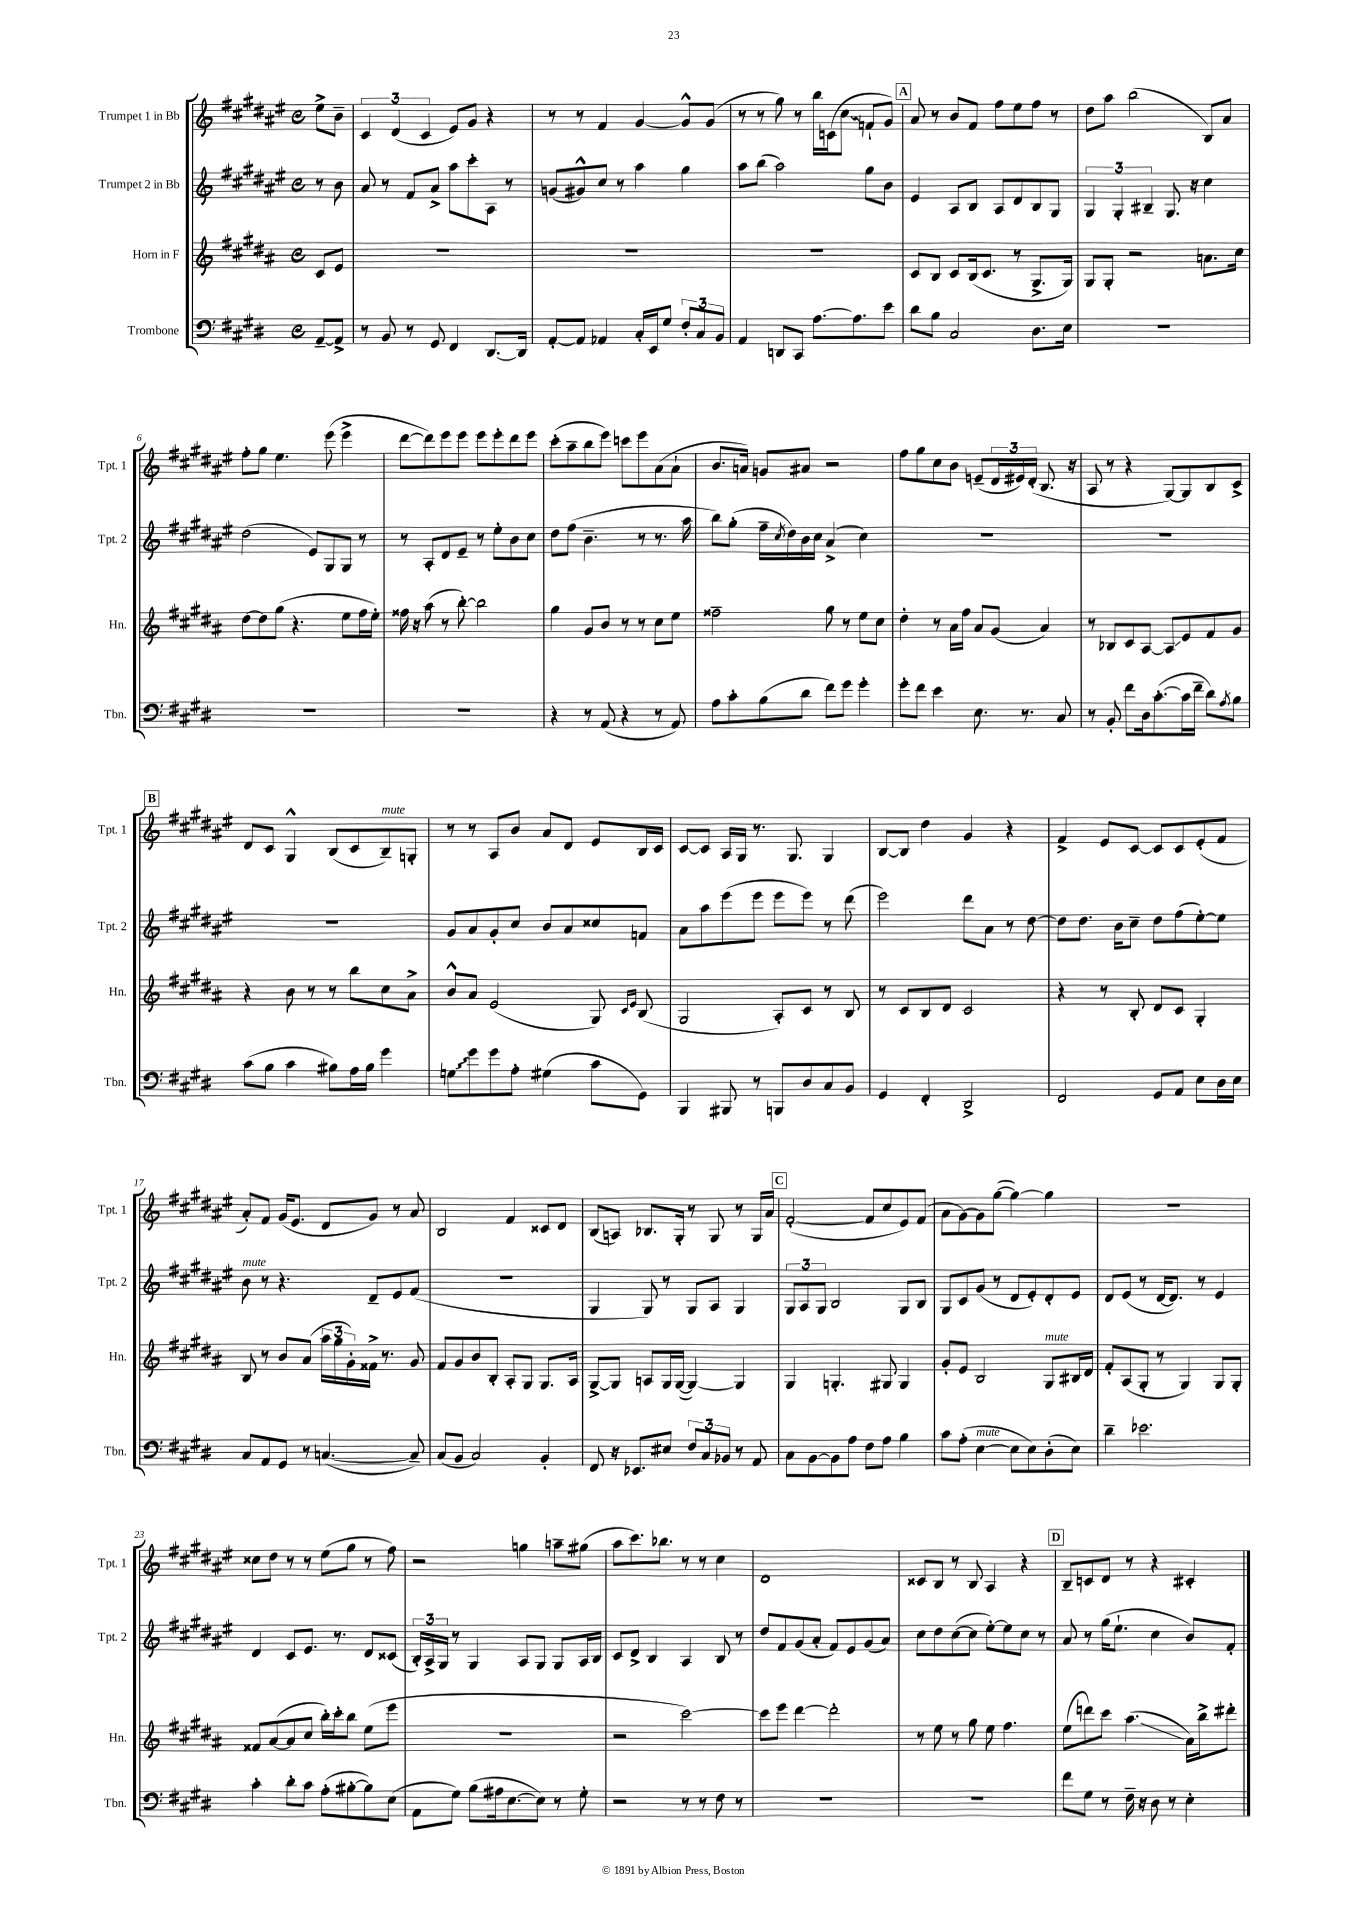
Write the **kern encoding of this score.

**kern	**kern	**kern	**kern
*staff4	*staff3	*staff2	*staff1
*clefF4	*clefG2	*clefG2	*clefG2
*k[f#c#g#d#]	*k[f#c#g#d#a#]	*k[f#c#g#d#a#e#]	*k[f#c#g#d#a#e#]
*M4/4	*M4/4	*M4/4	*M4/4
*met(c)	*met(c)	*met(c)	*met(c)
[8AA~	8c#	8r	8ee#^
8AA^]	8e	8b	8b~
=	=	=	=
8r	1r	8a#	6c#
8BB	.	8r	.
.	.	.	(6d#
8r	.	8f#	.
.	.	.	6c#
8GG#	.	8a#^	.
4FF#	.	8aa#	8e#)
.	.	8ccc#'	8g#
[8.DD#	.	8A#	4r
.	.	8r	.
16DD#]	.	.	.
=	=	=	=
[8AA'	1r	(8g	8r
8AA]	.	8g#^^)	8r
4AA-	.	8cc#	4f#
.	.	8r	.
16C#'	.	4aa#	[4g#
16EE	.	.	.
8G#	.	.	.
12F#'	.	4gg#	8g#^^]
12C#	.	.	.
.	.	.	(8g#
12BB	.	.	.
=	=	=	=
4AA	1r	8aa#	8r
.	.	(8bb	8r
8DD	.	2aa#)	8gg#)
8CC#	.	.	8r
[8.A	.	.	16bb
.	.	.	(16c
.	.	.	8cc#
8.A]	.	.	.
.	.	8gg#	8f`
8e	.	8b	8g#)
=	=	=	=
8d#	8c#	4e#	8a#
8B	8B	.	8r
2C#	8c#	8A#	8b
.	(16B	8B	8f#
.	8.c#	.	.
.	.	8A#	8ff#
.	8r	8d#	8ee#
8.D#	8.G#^	8B	8ff#
.	.	8G#	8r
16E	16G#)	.	.
=	=	=	=
1r	8G#	6G#	8dd#
.	8G#'	.	8aa#
.	.	6G#'	.
.	2r	.	(2bb
.	.	6B#~	.
.	.	8.G#	.
.	.	16r	.
.	8.a	4cc#	8B)
.	.	.	8a#
.	16cc#	.	.
=	=	=	=
1r	[8dd#	(2dd#	8ff#'
.	8dd#]	.	8gg#
.	(8gg#	.	4.ee#
.	4.r	.	.
.	.	8e#)	.
.	.	8G#	(8eee#
.	8ee	8G#	4eee#^
.	16ff#	8r	.
.	16ee')	.	.
=	=	=	=
1r	16ff##	8r	[8ddd#
.	16r	.	.
.	(8aa#	8A#'	8ddd#])
.	8r	8d#	8eee#
.	[8bb')	8e#~	8eee#
.	2bb]	8r	8eee#
.	.	8ee#'	8eee#'
.	.	8b	8ddd#
.	.	8cc#	8eee#
=	=	=	=
4r	4gg#	8dd#	(8ccc#'
.	.	(8ff#	8aa#~
8r	8g#	4.b~	8bb
(8AA	8b	.	8eee#)
4r	8r	.	8ccc
.	8r	8r	8eee#
8r	8cc#	8.r	(8a#
8AA)	8ee	.	8a#`
.	.	16aa#	.
=	=	=	=
8A	2ff##~	8bb)	8.b
8c#'	.	(8gg#'	.
.	.	.	16a)
(8B	.	16ff#~	8g
.	.	8qcc#	.
.	.	16dd#)	.
8d#	.	16b	8a#
.	.	16cc#	.
8f#)	8gg#	(4a#^	2r
8g#	8r	.	.
4g#'	8ee	4cc#)	.
.	8cc#	.	.
=	=	=	=
8g#'	4dd#'	1r	8ff#
8f#	.	.	8gg#
4e	8r	.	8cc#
.	16a#	.	8b
.	16ff#	.	.
8.E	8a#	.	(8e~
.	(8g#	.	24d#
.	.	.	24e#)
8.r	.	.	.
.	.	.	(24d#'
.	4a#)	.	8.B
8C#	.	.	.
.	.	.	16r
=	=	=	=
8r	8r	1r	8A#
8BB'	8B-	.	8r
8f#	8c#	.	4r
16D#	[8A#	.	.
([8.c#'	.	.	.
.	8A#]	.	[8G#)
16c#]	8e	.	8G#]
16f#~	.	.	.
8d#)	8f#	.	8B
8qA	.	.	.
8B	8g#	.	8c#^
=	=	=	=
(8c#	4r	1r	8d#
8B	.	.	8c#
4c#	8b	.	4G#^^
.	8r	.	.
8B#)	8r	.	(8B
16A	8bb	.	8c#
16B#	.	.	.
4g#	8cc#	.	8B~)
.	8a#^	.	8G'
=	=	=	=
8G	8b^^	8g#	8r
8g#	8a#	8a#	8r
8g#	(2e	8g#'	8A#
8A'	.	8cc#	8b
(4G#	.	8b	8a#
.	.	8a#	8d#
8c#	8G#)	8cc##	8e#
.	16qqc#	.	.
.	16qqe	.	.
8GG#)	(8B	8f	16B
.	.	.	16c#
=	=	=	=
4BBB	2G#	8a#	[8c#
.	.	8aa#	8c#]
8BBB#	.	(8eee#	16A#
.	.	.	16G#
8r	.	8eee#	8.r
8BBB	8A#')	8eee#	.
.	.	.	8.G#
8D#	8c#	8eee#)	.
8C#	8r	8r	4G#
8BB	8B	(8ddd#	.
=	=	=	=
4GG#	8r	2eee#)	[8B
.	8c#	.	8B]
4FF#'	8B	.	4dd#
.	8d#	.	.
2DD#^	2c#	8ddd#	4g#
.	.	8a#	.
.	.	8r	4r
.	.	[8dd#	.
=	=	=	=
2FF#	4r	8dd#]	4f#^
.	.	8.dd#	.
.	8r	.	8e#
.	.	16b	.
.	8B'	8cc#~	[8c#
8GG#	8d#	8dd#	8c#]
8AA	8c#	(8ff#	8c#
8E	4G#'	[8ee#')	(8e#'
16D#	.	8ee#]	8f#
16E	.	.	.
=	=	=	=
8C#	8B	8b	8a#')
8AA	8r	8r	8f#
8GG#	8b	4.r	(16g#
.	.	.	8.e#
8r	(8a#	.	.
([4.C	24aa#	.	8d#
.	24gg#	.	.
.	24g#')	.	.
.	16f##^	8d#~	8g#)
.	8.r	.	.
.	.	8e#	8r
8C~])	8g#	(8f#	8a#
=	=	=	=
(8C#	8f#	1r	2B
8BB	8g#	.	.
2C#)	8b	.	.
.	8B'	.	.
.	8A#'	.	4f#
.	8G#	.	.
4BB'	8.G#	.	8c##
.	.	.	8d#
.	16A#	.	.
=	=	=	=
8FF#	[8G#^	4G#	(8B
16r	8G#]	.	8A)
8.EE-	.	.	.
.	8A	8G#)	8.B-
8E#	16G#	8r	.
.	([16G#	.	16G#'
12F#	4G#_)	8G#	8r
12C#	.	.	.
.	.	8A#	8G#
12BB-	.	.	.
8r	4G#]	4G#	8r
8AA	.	.	16G#
.	.	.	16a#
=	=	=	=
8C#	4G#	12G#	([2f#'
.	.	12A#	.
[8BB	.	.	.
.	.	12G#	.
8BB]	4.G'	2B	.
8A	.	.	.
8F#	.	.	8f#]
8A	8G#	.	8cc#
4B	4G#	8G#	8e#)
.	.	8B	(8f#
=	=	=	=
8c#	8g#'	8G#	8a#
(8A'	8e	8c#	[8g#)
[4E	2B	(8g#	8g#]
.	.	8r	([8gg#
8E]	.	8d#	4gg#_)
8E)	.	8e#')	.
(8D#'	8G#	8d#'	4gg#]
8E)	16B#	8e#	.
.	16d#	.	.
=	=	=	=
4d#~	8f#'	8d#	1r
.	(8A#	(8e#	.
2.e-	8G#'	8r	.
.	8r	[16d#	.
.	.	8.d#])	.
.	4G#)	.	.
.	.	8r	.
.	8G#	4e#	.
.	8G#'	.	.
=	=	=	=
4c#'	8f##	4d#	8cc##
.	([8a#	.	8dd#
8d#'	8a#]	8c#	8r
8c#	8cc#	8.e#	8r
(8A'	16bb')	.	(8ee#
.	16ccc#'	8.r	.
[8B#'	8bb	.	8gg#
8B#])	(8ee	8d#	8r
(8E	8eee	(8c##	8ff#)
=	=	=	=
8AA	1r	24B')	2r
.	.	24A#^	.
.	.	24G#	.
8G#)	.	8r	.
(8B	.	4G#	.
16A#	.	.	.
[8.E	.	.	.
.	.	8A#	4gg
8E])	.	8G#	.
8r	.	8G#	8aa~
8G#'	.	16A#	(8gg#
.	.	16B	.
=	=	=	=
2r	2r	8c#	8aa#
.	.	8d#^	8.ccc#)
.	.	4B	.
.	.	.	8.bb-
8r	[2ccc#)	4A#	8r
8r	.	.	8r
8F#	.	8B	4cc#
8r	.	8r	.
=	=	=	=
1r	8ccc#]	8dd#	1d#
.	8eee	8f#	.
.	[4ddd#	(8g#	.
.	.	8a#'	.
.	2ddd#']	8f#)	.
.	.	8e#	.
.	.	(8g#	.
.	.	8a#)	.
=	=	=	=
1r	8r	8cc#	8c##
.	8ee	8dd#	8B
.	8r	([8cc#	8r
.	8gg#	8cc#]	8B
.	8ee	[8ee#')	4A#
.	4.ff#	8ee#]	.
.	.	8cc#	4r
.	.	8r	.
=	=	=	=
8f#	(8ee	8a#	8B~
8G#	8ddd)	8r	8c
8r	8ccc#	(16gg#	8d#
.	.	8.ee#`	.
16F#~	(4.aa#	.	8r
16r	.	.	.
8D#	.	4cc#	4r
8r	.	.	.
4E'	16a#)	8b)	4c#'
.	16bb^	.	.
.	8ddd#'	8f#'	.
==	==	==	==
*-	*-	*-	*-
